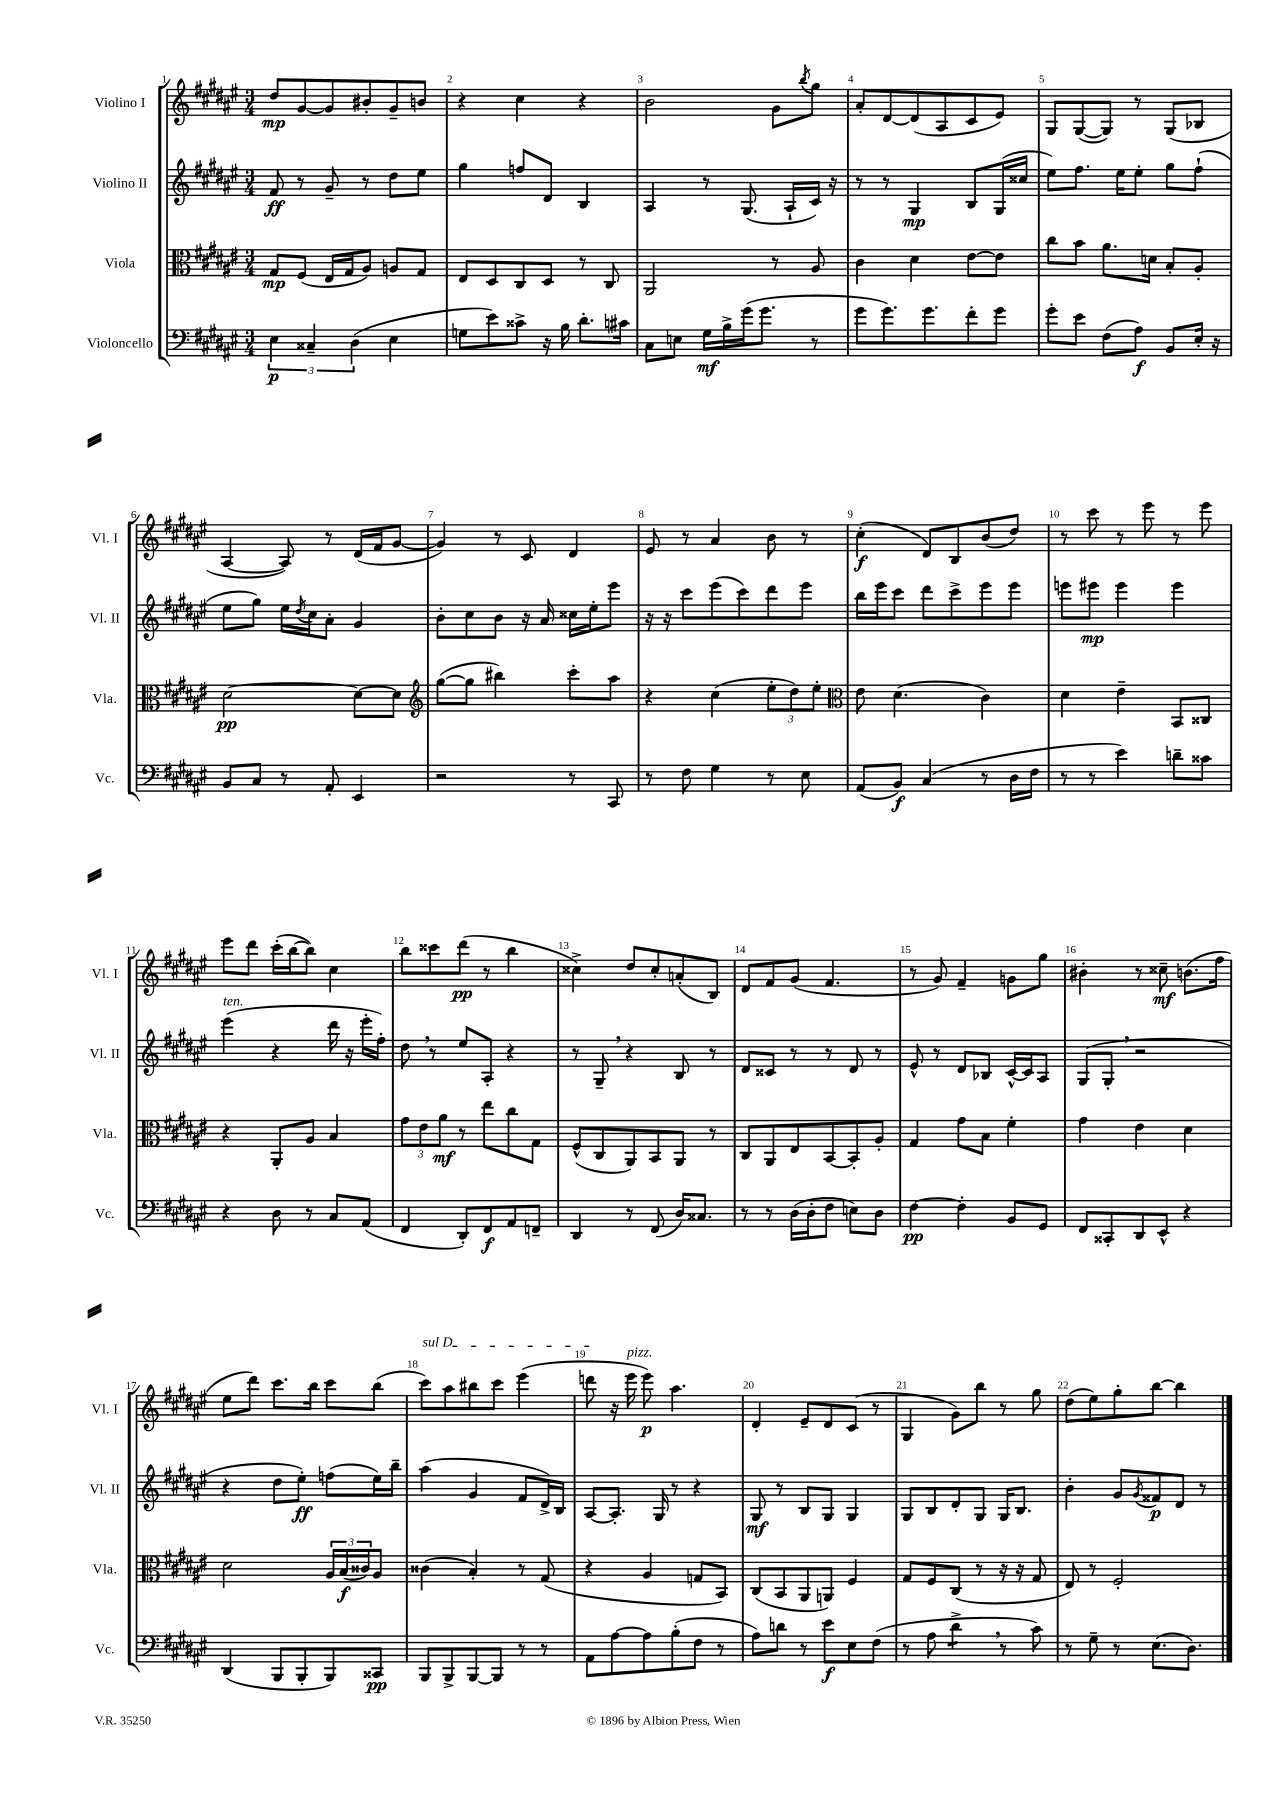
<<
\new StaffGroup <<
\new Staff = "s0" \with { instrumentName = "Violino I" shortInstrumentName = "Vl. I" } {
    \clef treble \key fis \major \numericTimeSignature \time 3/4
    dis''8\mp gis'8~ gis'8 bis'8-. gis'8-- b'8 |
    r4 cis''4 r4 |
    b'2 gis'8 \acciaccatura { b''8 } gis''8 |
    ais'8-. dis'8~ dis'8( ais8 cis'8 eis'8) |
    gis8 gis8~( gis8) r8 gis8( bes8 |
    ais4~ ais8) r8 dis'16( fis'16 gis'8~ |
    gis'4) r8 cis'8 dis'4 |
    eis'8 r8 ais'4 b'8 r8 |
    cis''4-.\f( dis'8) b8 b'8( dis''8) |
    r8 cis'''8 r8 eis'''8 r8 eis'''8 |
    eis'''8 dis'''8 cis'''16-.( b''16~ b''8) cis''4 |
    b''8 cisis'''8 dis'''8\pp( r8 b''4 |
    cisis''4->) dis''8 cisis''8-. a'8-.( b8) |
    dis'8 fis'8 gis'8( fis'4. |
    r8 gis'8) fis'4-- g'8 gis''8 |
    bis'4-. r8 cisis''8--\mf b'8.( fis''16 |
    eis''8 dis'''8) cis'''8. b''16 cis'''8 b''8( |
    \once \override TextSpanner.bound-details.left.text = \markup { \italic "sul D" } cis'''8\startTextSpan) ais''8 bis''8 cis'''8 eis'''4( |
    d'''8\stopTextSpan r16 eis'''16^\markup { \italic "pizz." } eis'''8\p) ais''4. |
    dis'4-. eis'8-- dis'8 cis'8( r8 |
    gis4 gis'8) b''8 r8 gis''8 |
    dis''8( eis''8) gis''8-. b''8~ b''4 \bar "|." |
}
\new Staff = "s1" \with { instrumentName = "Violino II" shortInstrumentName = "Vl. II" } {
    \clef treble \key fis \major \numericTimeSignature \time 3/4
    fis'8\ff r8 gis'8-- r8 dis''8 eis''8 |
    gis''4 f''8 dis'8 b4 |
    ais4 r8 gis8.( ais16-! cis'16) r16 |
    r8 r8 gis4\mp b8 gis16( cisis''16 |
    eis''8) fis''8. eis''16 eis''8-. gis''8 fis''8-!( |
    eis''8 gis''8) eis''16 \acciaccatura { dis''8 } cis''16 ais'8-. gis'4 |
    b'8-. cis''8 b'8 r16 ais'16 cisis''16 eis''16-. eis'''8 |
    r16 r16 cis'''8 eis'''8( cis'''8) dis'''8 eis'''8 |
    b''16 eis'''16 cis'''8 dis'''8 cis'''8-> eis'''8 eis'''8 |
    e'''8 eis'''8\mp eis'''4 eis'''4 |
    eis'''4^\markup { \italic "ten." }( r4 dis'''16 r16 eis'''16-. fis''16-.) |
    dis''8 \breathe r8 eis''8 ais8-. r4 |
    r8 gis8-- \breathe r4 b8 r8 |
    dis'8 cisis'8 r8 r8 dis'8 r8 |
    eis'8-^ r8 dis'8 bes8 cis'16~-^ cis'16 ais8 |
    gis8( gis8-. \breathe r2 |
    r4 dis''8 eis''8-.\ff) f''8( eis''16) b''16-- |
    ais''4( gis'4 fis'8 dis'16->) b16 |
    ais8~ ais8.-. gis16 r8 r4 |
    gis8\mf r8 b8 gis8 gis4 |
    gis8 b8 dis'8-. gis8 gis16 b8. |
    b'4-. gis'8 \acciaccatura { gis'8 } fisis'8\p dis'8 r8 \bar "|." |
}
\new Staff = "s2" \with { instrumentName = "Viola" shortInstrumentName = "Vla." } {
    \clef alto \key fis \major \numericTimeSignature \time 3/4
    gis8\mp fis8( eis16 gis16 ais8) a8 gis8 |
    eis8 dis8 cis8 dis8 r8 cis8 |
    ais,2 r8 ais8 |
    cis'4 dis'4 eis'8~ eis'8 |
    cis''8 b'8 ais'8. d'16 b8-. ais8-. |
    dis'2~\pp dis'8~ dis'8 |
    \clef treble gis''8~( gis''8 bis''4) cis'''8-. ais''8 |
    r4 cis''4( \tuplet 3/2 { eis''8-. dis''8) eis''8-. } |
    \clef alto eis'8 dis'4.( cis'4) |
    dis'4 eis'4-- b,8 cisis8 |
    r4 ais,8-. ais8 b4 |
    \tuplet 3/2 { gis'8 eis'8 ais'8\mf } r8 eis''8 cis''8 gis8 |
    fis8-^( cis8 ais,8) b,8 ais,8 r8 |
    cis8 ais,8 eis8 b,8~ b,8-. ais8-. |
    gis4 gis'8 b8 fis'4-. |
    gis'4 eis'4 dis'4 |
    dis'2 \tuplet 3/2 { ais16 b16\f( cisis'16) } ais8 |
    cisis'4( b4-.) r8 gis8( |
    r4 ais4 g8 b,8) |
    cis8( b,8 ais,8 a,8) fis4 |
    gis8 fis8 cis8( r8 r16 r16 gis8 |
    eis8) r8 fis2-. \bar "|." |
}
\new Staff = "s3" \with { instrumentName = "Violoncello" shortInstrumentName = "Vc." } {
    \clef bass \key fis \major \numericTimeSignature \time 3/4
    \tuplet 3/2 { eis4\p cisis4-- dis4( } eis4 |
    g8 eis'8) cisis'8-> r16 b16 dis'8.-. cis'16 |
    cis8 e8 gis16\mf b16-> gis'16( gis'8. r8 |
    gis'8 gis'8.) gis'8. fis'8-. gis'8 |
    gis'8-. eis'8 fis8( ais8\f) b,8 eis16-. r16 |
    b,8 cis8 r8 ais,8-. eis,4 |
    r2 r8 cis,8 |
    r8 fis8 gis4 r8 eis8 |
    ais,8( b,8\f) cis4( r8 dis16 fis16 |
    r8 r8 eis'4) d'8-- cisis'8 |
    r4 dis8 r8 cis8 ais,8( |
    fis,4 dis,8-.) fis,8\f ais,8 f,8-- |
    dis,4 r8 fis,8( dis16) cisis8. |
    r8 r8 dis16( dis16-. fis8 e8) dis8 |
    fis4~\pp fis4-. b,8 gis,8 |
    fis,8 cisis,8-. dis,8 eis,8-^ r4 |
    dis,4( b,,8 b,,8-. b,,8) cisis,8\pp |
    b,,8 b,,8-> b,,8~ b,,8 r8 r8 |
    ais,8 ais8~ ais8 b8-.( fis8 r8 |
    ais8) d'8 r8 eis'8\f eis8 fis8( |
    r8 ais8 dis'4:8-> \breathe r8 cis'8) |
    r8 gis8-- r8 eis8.( dis8.) \bar "|." |
}
>>
>>
\layout { \context { \Score \override BarNumber.break-visibility = ##(#f #t #t) barNumberVisibility = #all-bar-numbers-visible } }
